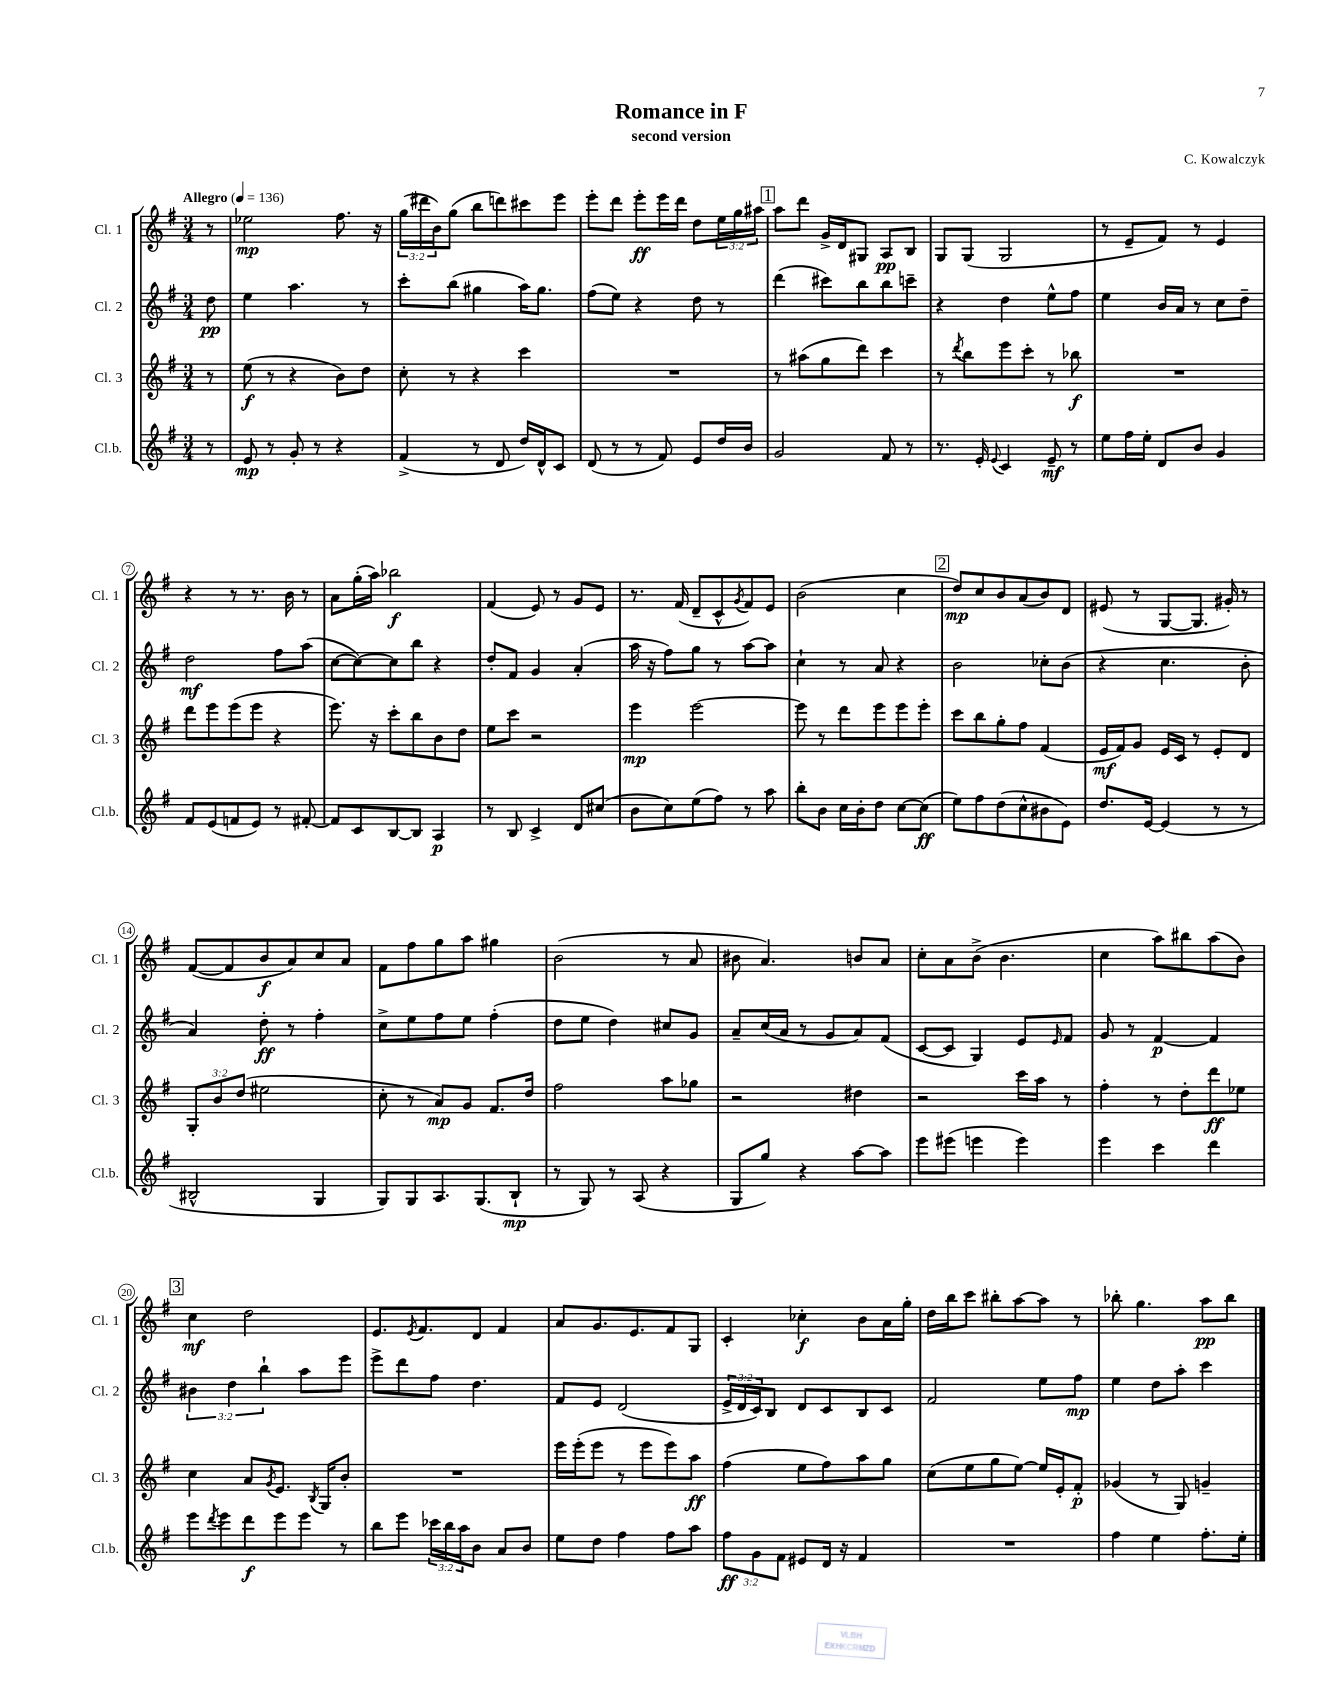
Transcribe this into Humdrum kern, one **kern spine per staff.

**kern	**kern	**kern	**kern
*staff4	*staff3	*staff2	*staff1
*clefG2	*clefG2	*clefG2	*clefG2
*k[f#]	*k[f#]	*k[f#]	*k[f#]
*M3/4	*M3/4	*M3/4	*M3/4
*MM136	*MM136	*MM136	*MM136
8r	8r	8dd	8r
=	=	=	=
8e	(8ee	4ee	2ee-
8r	8r	.	.
8g'	4r	4.aa	.
8r	.	.	.
4r	8b)	.	8.ff#
.	8dd	8r	.
.	.	.	16r
=	=	=	=
(4f#^	8cc'	8ccc'	(24gg
.	.	.	24ddd#
.	.	.	24b)
.	8r	(8bb	(8gg
8r	4r	4gg#	8bb
8d	.	.	8ddd)
16dd)	4ccc	16aa)	8ccc#
16d^^	.	8.gg#	.
8c	.	.	8eee
=	=	=	=
(8d	2.r	(8ff#	8eee'
8r	.	8ee)	8ddd
8r	.	4r	8eee'
8f#)	.	.	16eee
.	.	.	16ddd
8e	.	8dd	8dd
16dd	.	8r	24ee
.	.	.	24gg
16b	.	.	.
.	.	.	24aa#
=	=	=	=
2g	8r	(4ddd	8aa
.	(8aa#	.	8ddd
.	8gg	8ccc#)	16g^
.	.	.	16d
.	8ddd)	8bb	8G#
8f#	4ccc	8bb	8A
8r	.	8ccc~	8B
=	=	=	=
8.r	8r	4r	8G
.	8qddd	.	.
.	8bb	.	(8G
16e'	.	.	.
8qqe	.	.	.
4c	8eee	4dd	2G
.	8ccc'	.	.
8e~	8r	8ee^^	.
8r	8bb-	8ff#	.
=	=	=	=
8ee	2.r	4ee	8r
16ff#	.	.	8e~
16ee'	.	.	.
8d	.	16b	8f#)
.	.	16a	.
8b	.	8r	8r
4g	.	8cc	4e
.	.	8dd~	.
=	=	=	=
8f#	8ddd	2dd	4r
(8e	8eee	.	.
8f	(8eee	.	8r
8e)	8eee	.	8.r
8r	4r	8ff#	.
.	.	.	16b
[8f#'	.	(8aa	8r
=	=	=	=
8f#]	8.eee)	[8cc	8a
8c	.	8cc_)	(16gg'
.	16r	.	16aa)
[8B	8ccc'	8cc]	2bb-
8B]	8bb	8bb	.
4A	8b	4r	.
.	8dd	.	.
=	=	=	=
8r	8ee	8dd'	(4f#
8B	8ccc	8f#	.
4c^	2r	4g	8e)
.	.	.	8r
8d	.	(4a'	8g
(8cc#	.	.	8e
=	=	=	=
8b	4eee	16aa	8.r
.	.	16r	.
8cc)	.	8ff#)	.
.	.	.	(16f#
(8ee	[2eee	8gg	8d~
8ff#)	.	8r	8c^^
.	.	.	8qg
8r	.	[8aa	8f#)
8aa	.	8aa]	8e
=	=	=	=
8bb'	8eee]	4cc`	(2b
8b	8r	.	.
16cc	8ddd	8r	.
16b'	.	.	.
8dd	8eee	8a	.
[8cc	8eee	4r	4cc
(8cc]	8eee'	.	.
=	=	=	=
8ee)	8ccc	2b	8dd)
8ff#	8bb	.	8cc
(8dd	8gg'	.	8b
8cc^^	8ff#	.	(8a
8b#	(4f#	8cc-'	8b)
8e)	.	(8b	8d
=	=	=	=
8.dd	16e	4r	(8e#
.	16f#)	.	.
.	8g	.	8r
[16e	.	.	.
(4e]	16e	4.cc	[8G
.	16c	.	.
.	8r	.	8.G]
8r	8e'	.	.
.	.	.	16g#')
8r	8d	8b'	8r
=	=	=	=
2B#^^	12G'	4a)	([8f#
.	12b	.	.
.	.	.	8f#]
.	(12dd	.	.
.	2ee#	8dd'	8b
.	.	8r	8a)
4G	.	4ff#'	8cc
.	.	.	8a
=	=	=	=
8G)	8cc'	8cc^	8f#
8G	8r	8ee	8ff#
8.A	8a)	8ff#	8gg
.	8g	8ee	8aa
(8.G	.	.	.
.	8.f#	(4ff#'	4gg#
8B`	.	.	.
.	16dd	.	.
=	=	=	=
8r	2ff#	8dd	(2b
8G)	.	8ee	.
8r	.	4dd)	.
(8A	.	.	.
4r	8aa	8cc#	8r
.	8gg-	8g	8a
=	=	=	=
8G	2r	8a~	8b#
8gg)	.	(16cc	4.a)
.	.	16a	.
4r	.	8r	.
.	.	8g	.
[8aa	4dd#	8a)	8b
8aa]	.	(8f#	8a
=	=	=	=
8eee	2r	[8c	8cc'
(8eee#	.	8c]	8a
4eee	.	4G)	(8b^
.	.	.	4.b
4eee)	16ccc	8e	.
.	16aa	.	.
.	.	16qqe	.
.	8r	8f#	.
=	=	=	=
4eee	4ff#'	8g	4cc
.	.	8r	.
4ccc	8r	[4f#	8aa)
.	8dd'	.	8bb#
4ddd	8ddd	4f#]	(8aa
.	8ee-	.	8b)
=	=	=	=
8eee	4cc	6b#	4cc
8qddd	.	.	.
8eee	.	.	.
.	.	6dd	.
8ddd	8a	.	2dd
.	.	6bb`	.
.	8qg	.	.
8eee	8.e	.	.
8eee	.	8aa	.
.	8qB	.	.
.	16G	.	.
8r	8b'	8eee	.
=	=	=	=
8bb	2.r	8eee^	8.e
8eee	.	8ddd	.
.	.	.	8qe
.	.	.	8.f#
24ccc-	.	8ff#	.
24bb	.	.	.
24aa	.	.	.
8b	.	4.dd	8d
8a	.	.	4f#
8b	.	.	.
=	=	=	=
8ee	16eee	8f#	8a
.	(16eee'	.	.
8dd	8eee	8e	8.g
4ff#	8r	(2d	.
.	.	.	8.e
.	8eee	.	.
8ff#	8eee)	.	8f#
8aa	8aa	.	8G
=	=	=	=
12ff#	(4ff#	24e^	4c'
.	.	24d	.
12g	.	24c)	.
.	.	8B	.
12f#	.	.	.
8e#	8ee	8d	4cc-'
16d	8ff#)	8c	.
16r	.	.	.
4f#	8aa	8B	8b
.	8gg	8c	16a
.	.	.	16gg'
=	=	=	=
2.r	(8cc	2f#	16dd
.	.	.	16bb
.	8ee	.	8ccc
.	8gg	.	8bb#'
.	[8ee)	.	[8aa
.	16ee]	8ee	8aa]
.	16e'	.	.
.	8f#'	8ff#	8r
=	=	=	=
4ff#	(4g-	4ee	8bb-'
.	.	.	4.gg
4ee	8r	8dd	.
.	8G)	8aa'	.
8.ff#'	4g~	4ccc	8aa
.	.	.	8bb-
16ee'	.	.	.
==	==	==	==
*-	*-	*-	*-
